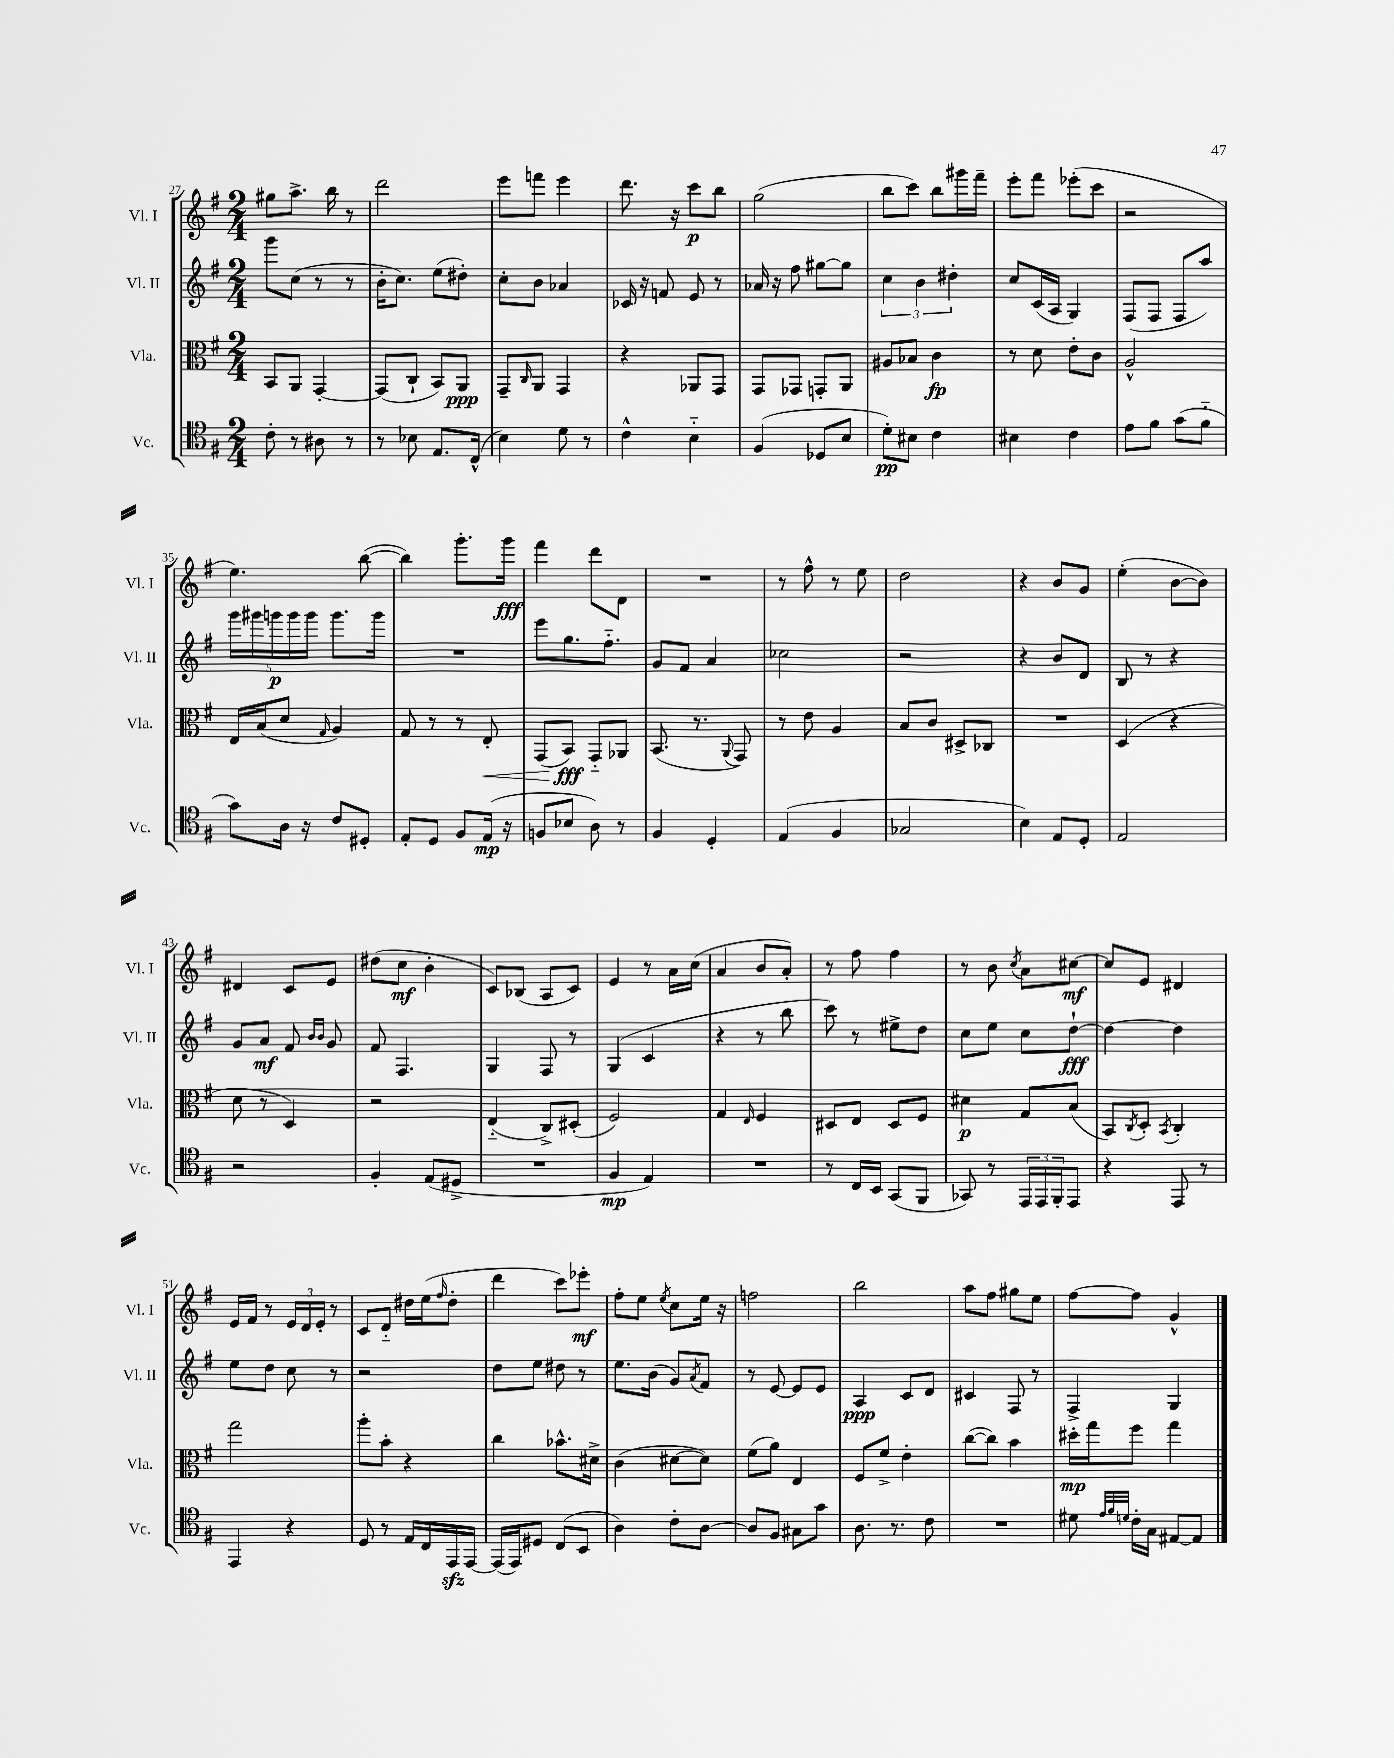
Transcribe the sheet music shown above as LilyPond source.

<<
\new StaffGroup <<
\new Staff = "s0" \with { instrumentName = "Vl. I" shortInstrumentName = "Vl. I" } {
    \clef treble \key g \major \numericTimeSignature \time 2/4
    gis''8 a''8.-> b''16 r8 |
    d'''2 |
    e'''8 f'''8 e'''4 |
    d'''8. r16 c'''8\p b''8 |
    g''2( |
    b''8 c'''8) b''8 gis'''16 fis'''16-- |
    e'''8-. fis'''8 ees'''8-.( c'''8 |
    r2 |
    e''4.) b''8~( |
    b''4) g'''8.-. g'''16\fff |
    fis'''4 d'''8 d'8 |
    R2 |
    r8 fis''8-^ r8 e''8 |
    d''2 |
    r4 b'8 g'8 |
    e''4-.( b'8~ b'8) |
    dis'4 c'8 e'8 |
    dis''8( c''8\mf b'4-. |
    c'8) bes8( a8 c'8) |
    e'4 r8 a'16 c''16( |
    a'4 b'8 a'8-.) |
    r8 fis''8 fis''4 |
    r8 b'8 \acciaccatura { c''8 } a'8 cis''8~\mf |
    cis''8 e'8 dis'4 |
    e'16 fis'16 r8 \tuplet 3/2 { e'16 d'16 e'16-. } r8 |
    c'8 d'8-_ dis''16 e''16( \grace { fis''16 } dis''8-. |
    d'''4 c'''8) ees'''8-.\mf |
    fis''8-. e''8 \acciaccatura { e''8 } c''8 e''16 r16 |
    f''2 |
    b''2 |
    a''8 fis''8 gis''8 e''8 |
    fis''8~ fis''8 g'4-^ \bar "|." |
}
\new Staff = "s1" \with { instrumentName = "Vl. II" shortInstrumentName = "Vl. II" } {
    \clef treble \key g \major \numericTimeSignature \time 2/4
    g'''8 c''8( r8 r8 |
    b'16-. c''8.) e''8( dis''8-.) |
    c''8-. b'8 aes'4 |
    ces'16 r16 f'8 e'8 r8 |
    aes'16 r16 fis''8 gis''8~ gis''8 |
    \tuplet 3/2 { c''4 b'4 dis''4-. } |
    c''8 c'16( a16 g4) |
    fis8( fis8 fis8 a''8) |
    \tuplet 5/4 { g'''16 gis'''16 g'''16\p g'''16 g'''16 } g'''8. g'''16 |
    R2 |
    e'''8 g''8. fis''8.-_ |
    g'8 fis'8 a'4 |
    ces''2 |
    r2 |
    r4 b'8 d'8 |
    b8 r8 r4 |
    g'8 a'8\mf fis'8 \grace { b'16 b'16 } g'8 |
    fis'8 fis4. |
    g4 fis8 r8 |
    g4( c'4 |
    r4 r8 b''8 |
    c'''8) r8 eis''8-> d''8 |
    c''8 e''8 c''8 d''8~-!\fff |
    d''4~ d''4 |
    e''8 d''8 c''8 r8 |
    r2 |
    d''8 e''8 dis''8 r8 |
    e''8. b'16( g'8) \acciaccatura { a'8 } fis'8 |
    r8 e'8~ e'8 e'8 |
    a4\ppp c'8 d'8 |
    cis'4 fis8 r8 |
    fis4-> g4 \bar "|." |
}
\new Staff = "s2" \with { instrumentName = "Vla." shortInstrumentName = "Vla." } {
    \clef alto \key g \major \numericTimeSignature \time 2/4
    b,8 a,8 g,4~-. |
    g,8( c8-! b,8) a,8\ppp |
    g,8-- \grace { c16 } a,8 g,4 |
    r4 aes,8 g,8 |
    g,8 ges,8 g,8-. a,8 |
    ais8 bes8 c'4\fp |
    r8 d'8 e'8-. c'8 |
    a2-^ |
    e16 b16( d'8 \grace { g16 } a4) |
    g8 r8 r8 e8-.\< |
    g,8( b,8\fff\!) g,8-_ aes,8 |
    b,8.( r8. \appoggiatura { a,8 } g,8) |
    r8 e'8 a4 |
    b8 c'8 dis8-> ces8 |
    R2 |
    d4( r4 |
    d'8 r8 d4) |
    r2 |
    e4-_( c8->) dis8-.( |
    fis2) |
    g4 \grace { e16 } fis4 |
    dis8 e8 dis8 fis8 |
    dis'4\p g8 b8( |
    b,8) \acciaccatura { c8 } d8-. \acciaccatura { b,8 } c4-. |
    g''2 |
    a''8-. b'8-. r4 |
    c''4 bes'8.-^ dis'16-> |
    c'4( dis'8~ dis'8) |
    fis'8( a'8) e4 |
    fis8 fis'8-> e'4-. |
    c''8~( c''8) b'4 |
    dis''16-.\mp g''16 fis''8 g''4 \bar "|." |
}
\new Staff = "s3" \with { instrumentName = "Vc." shortInstrumentName = "Vc." } {
    \clef tenor \key g \major \numericTimeSignature \time 2/4
    c'8-. r8 ais8 r8 |
    r8 bes8 e8. c16-^( |
    b4) d'8 r8 |
    c'4-^ b4-_ |
    fis4( des8 b8 |
    d'8-.\pp) bis8 c'4 |
    bis4 c'4 |
    e'8 fis'8 g'8( fis'8-_ |
    g'8) a16 r16 c'8 dis8-. |
    e8-. d8 fis8 e16\mp( r16 |
    f8 bes8 a8) r8 |
    fis4 d4-. |
    e4( fis4 |
    ges2 |
    b4) e8 d8-. |
    e2 |
    r2 |
    fis4-. e8( dis8-> |
    R2 |
    fis4\mp e4) |
    R2 |
    r8 c16 b,16 g,8( fis,8 |
    ges,8) r8 \tuplet 3/2 { e,16 e,16 fis,16-. } e,8 |
    r4 e,8 r8 |
    e,4 r4 |
    d8 r8 e16 c16 e,16\sfz e,16~ |
    e,16( e,16) dis8 c8( b,8 |
    a4) c'8-. a8~ |
    a8 fis8 gis8 g'8 |
    a8. r8. c'8 |
    R2 |
    dis'8 \grace { e'32 fis'32 d'32 } c'16-. g16 eis8~ eis8 \bar "|." |
}
>>
>>
\layout { \context { \Score currentBarNumber = #27 } }
